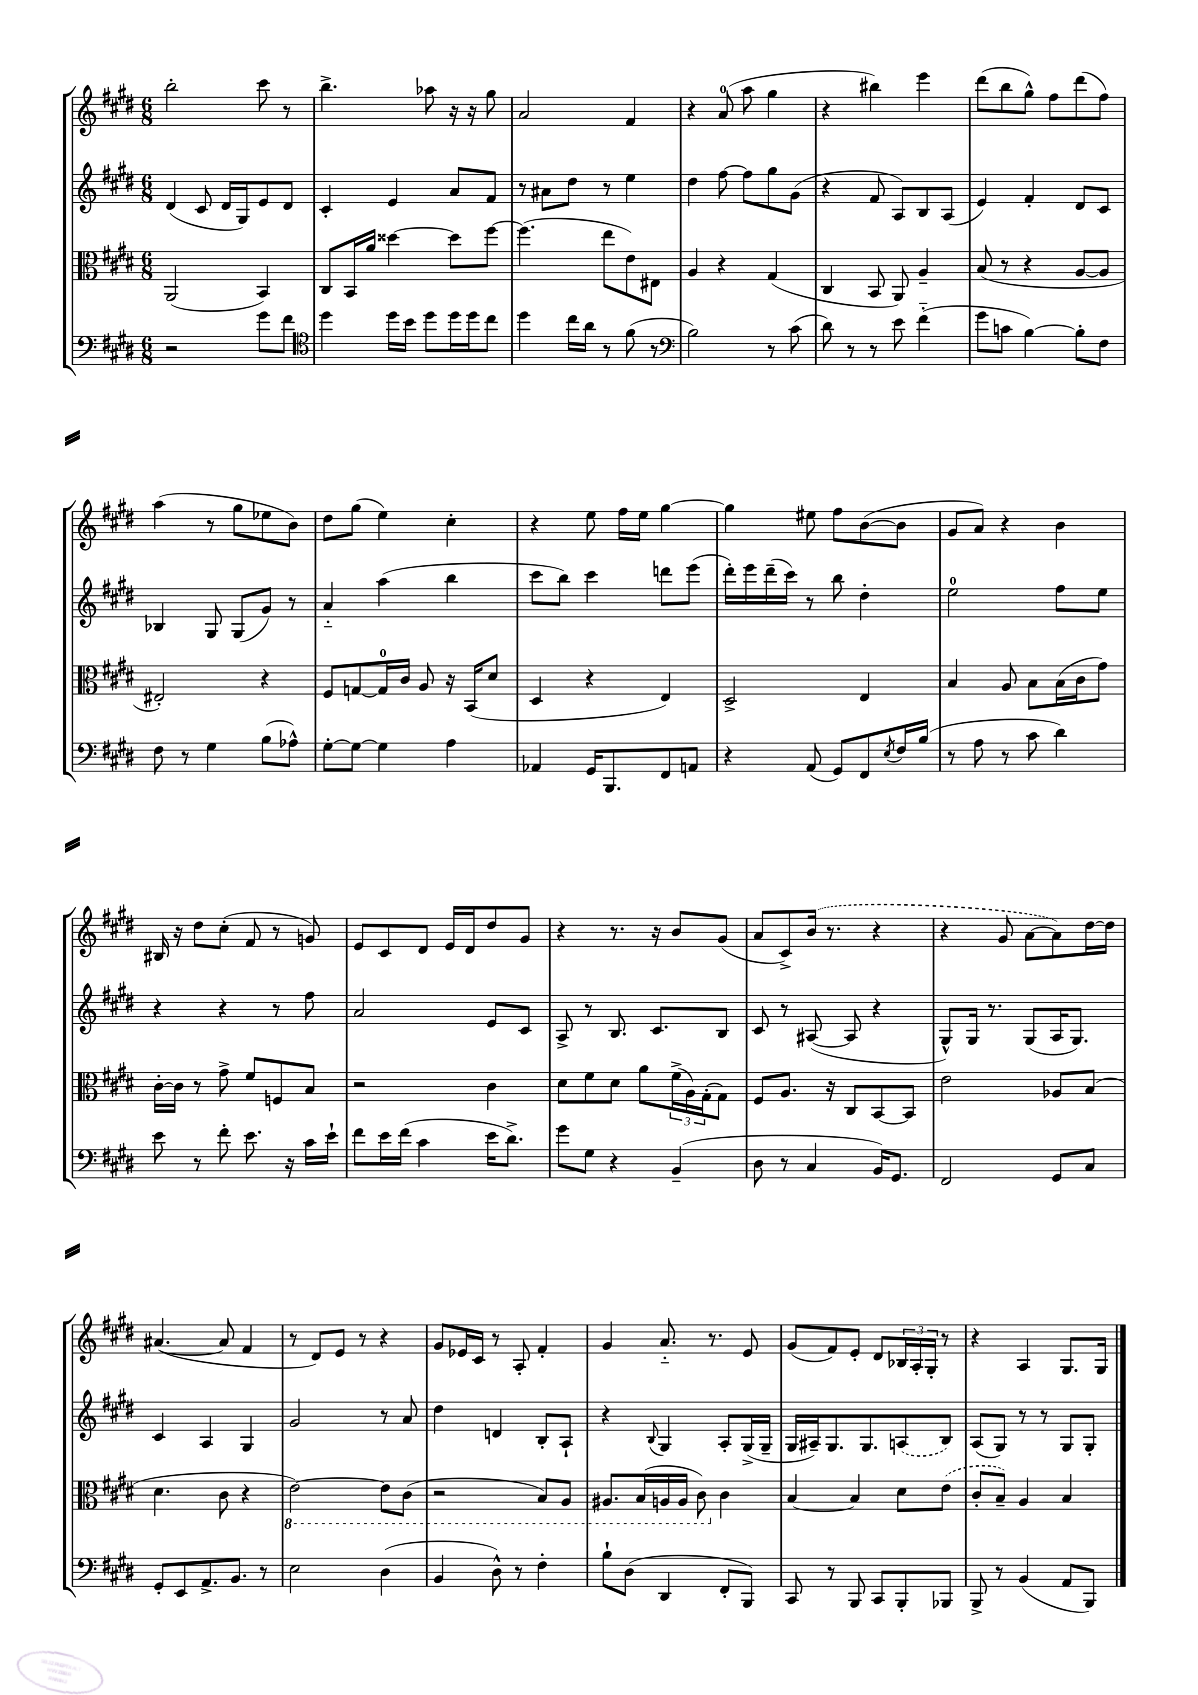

**kern	**kern	**kern	**kern
*staff4	*staff3	*staff2	*staff1
*clefF4	*clefC3	*clefG2	*clefG2
*k[f#c#g#d#]	*k[f#c#g#d#]	*k[f#c#g#d#]	*k[f#c#g#d#]
*M6/8	*M6/8	*M6/8	*M6/8
2r	(2AA	(4d#	2bb'
.	.	8c#	.
.	.	16d#	.
.	.	16G#)	.
8g#	4BB)	8e	8ccc#
8f#	.	8d#	8r
=	=	=	=
*clefC4	*	*	*
4dd#	8C#	4c#'	4.bb^
.	16BB	.	.
.	16a	.	.
16dd#	[4dd##	4e	.
16b	.	.	.
8dd#	.	.	8aa-
16dd#	8dd##]	8a	16r
16dd#	.	.	16r
8cc#	[8ff#	8f#	8gg#
=	=	=	=
4dd#	(4.ff#]	8r	2a
.	.	8a#	.
16cc#	.	8dd#	.
16a	.	.	.
8r	8ee	8r	.
(8f#	8e)	4ee	4f#
8r	8E#	.	.
=	=	=	=
*clefF4	*	*	*
2B)	4A	4dd#	4r
.	4r	[8ff#	(8a
.	.	8ff#]	8aa
8r	(4G#	8gg#	4gg#
(8c#	.	(8g#	.
=	=	=	=
8d#)	4C#	4r	4r
8r	.	.	.
8r	8BB	8f#	4bb#)
8e	8AA)	8A)	.
(4f#'~	4A~	8B	4eee
.	.	(8A	.
=	=	=	=
8g#	(8B	4e)	(8ddd#
8c	8r	.	8bb
[4B)	4r	4f#'	8gg#^^)
.	.	.	8ff#
8B']	[8A	8d#	(8ddd#
8F#	8A]	8c#	8ff#)
=	=	=	=
8F#	2E#')	4B-	(4aa
8r	.	.	.
4G#	.	8G#	8r
.	.	(8G#	8gg#
(8B	4r	8g#)	8ee-
8A-^^)	.	8r	8b)
=	=	=	=
[8G#'	8F#	4a'~	8dd#
8G#_	[8G	.	(8gg#
4G#]	16G]	(4aa	4ee)
.	16c#	.	.
.	8A	.	.
4A	16r	4bb	4cc#'
.	(16BB	.	.
.	8d#	.	.
=	=	=	=
4AA-	4D#	8ccc#	4r
.	.	8bb)	.
16GG#	4r	4ccc#	8ee
8.BBB	.	.	.
.	.	.	16ff#
.	.	.	16ee
8FF#	4E)	8ddd	[4gg#
8AA	.	(8eee	.
=	=	=	=
4r	2D#^	16ddd#')	4gg#]
.	.	16eee	.
.	.	(16ddd#~	.
.	.	16ccc#)	.
(8AA	.	8r	8ee#
8GG#)	.	8bb	8ff#
8FF#	4E	4dd#'	([8b
8qE	.	.	.
16F#	.	.	8b]
(16B	.	.	.
=	=	=	=
8r	4B	2ee	8g#
8A	.	.	8a)
8r	8A	.	4r
8c#	8B	.	.
4d#)	(16B	8ff#	4b
.	16c#	.	.
.	8g#)	8ee	.
=	=	=	=
8e	[16c#'	4r	16B#
.	16c#]	.	16r
8r	8r	.	8dd#
8f#'	8g#^	4r	(8cc#'
8.e	8f#	.	8f#
.	8F	8r	8r
16r	.	.	.
16c#	8B	8ff#	8g)
16e`	.	.	.
=	=	=	=
8f#	2r	2a	8e
16e	.	.	8c#
(16f#	.	.	.
4c#	.	.	8d#
.	.	.	16e
.	.	.	16d#
16e	4c#	8e	8dd#
8.d#^)	.	.	.
.	.	8c#	8g#
=	=	=	=
8g#	8d#	8A^	4r
8G#	8f#	8r	.
4r	8d#	8.B	8.r
.	8a	.	.
.	.	8.c#	16r
(4BB~	(24f#^	.	8b
.	24A)	.	.
.	(24G#'	.	.
.	8G#)	8B	(8g#
=	=	=	=
8D#	8F#	8c#	8a
8r	8.A	8r	8c#^)
4C#	.	([8A#	(16b
.	16r	.	8.r
.	8C#	8A#]	.
16BB)	[8BB	4r	4r
8.GG#	.	.	.
.	8BB]	.	.
=	=	=	=
2FF#	2e	8G#^^)	4r
.	.	16G#	.
.	.	8.r	.
.	.	.	8g#
.	.	(8G#	[8a
8GG#	8A-	16A	8a])
.	.	8.G#)	.
8C#	(8B	.	[16dd#
.	.	.	16dd#]
=	=	=	=
8GG#'	4.d#	4c#	([4.a#
8EE	.	.	.
8.AA^	.	4A	.
.	8c#	.	8a#]
8.BB	.	.	.
.	4r	4G#	4f#
8r	.	.	.
=	=	=	=
2E	[2E)	2g#	8r
.	.	.	8d#)
.	.	.	8e
.	.	.	8r
(4D#	8E]	8r	4r
.	(8C#	8a	.
=	=	=	=
4BB	2r	4dd#	8g#
.	.	.	16e-
.	.	.	16c#
8D#^^)	.	4d	8r
8r	.	.	8A'
4F#'	8BB)	8B'	4f#'
.	8AA	8A`	.
=	=	=	=
8B`	8.AA#	4r	4g#
(8D#	.	.	.
.	(16BB	.	.
.	.	8qqB	.
4DD#	16AA	4G#	8.a'~
.	16AA	.	.
.	8C#)	.	.
.	.	.	8.r
8FF#'	4c#	8A'	.
8BBB)	.	(16G#^	8e
.	.	16G#~	.
=	=	=	=
8CC#	[4B	16G#	(8g#
.	.	16A#~)	.
8r	.	8.G#	8f#)
8BBB	4B]	.	8e'
.	.	8.G#	.
8CC#	.	.	8d#
8BBB'	8d#	(8A	24B-
.	.	.	24A'
.	.	.	24G#'
8BBB-	(8e	8B)	8r
=	=	=	=
8BBB^	8c#'	(8A	4r
8r	8B~)	8G#)	.
(4BB	4A	8r	4A
.	.	8r	.
8AA	4B	8G#	8.G#
8BBB)	.	8G#'	.
.	.	.	16G#
==	==	==	==
*-	*-	*-	*-
